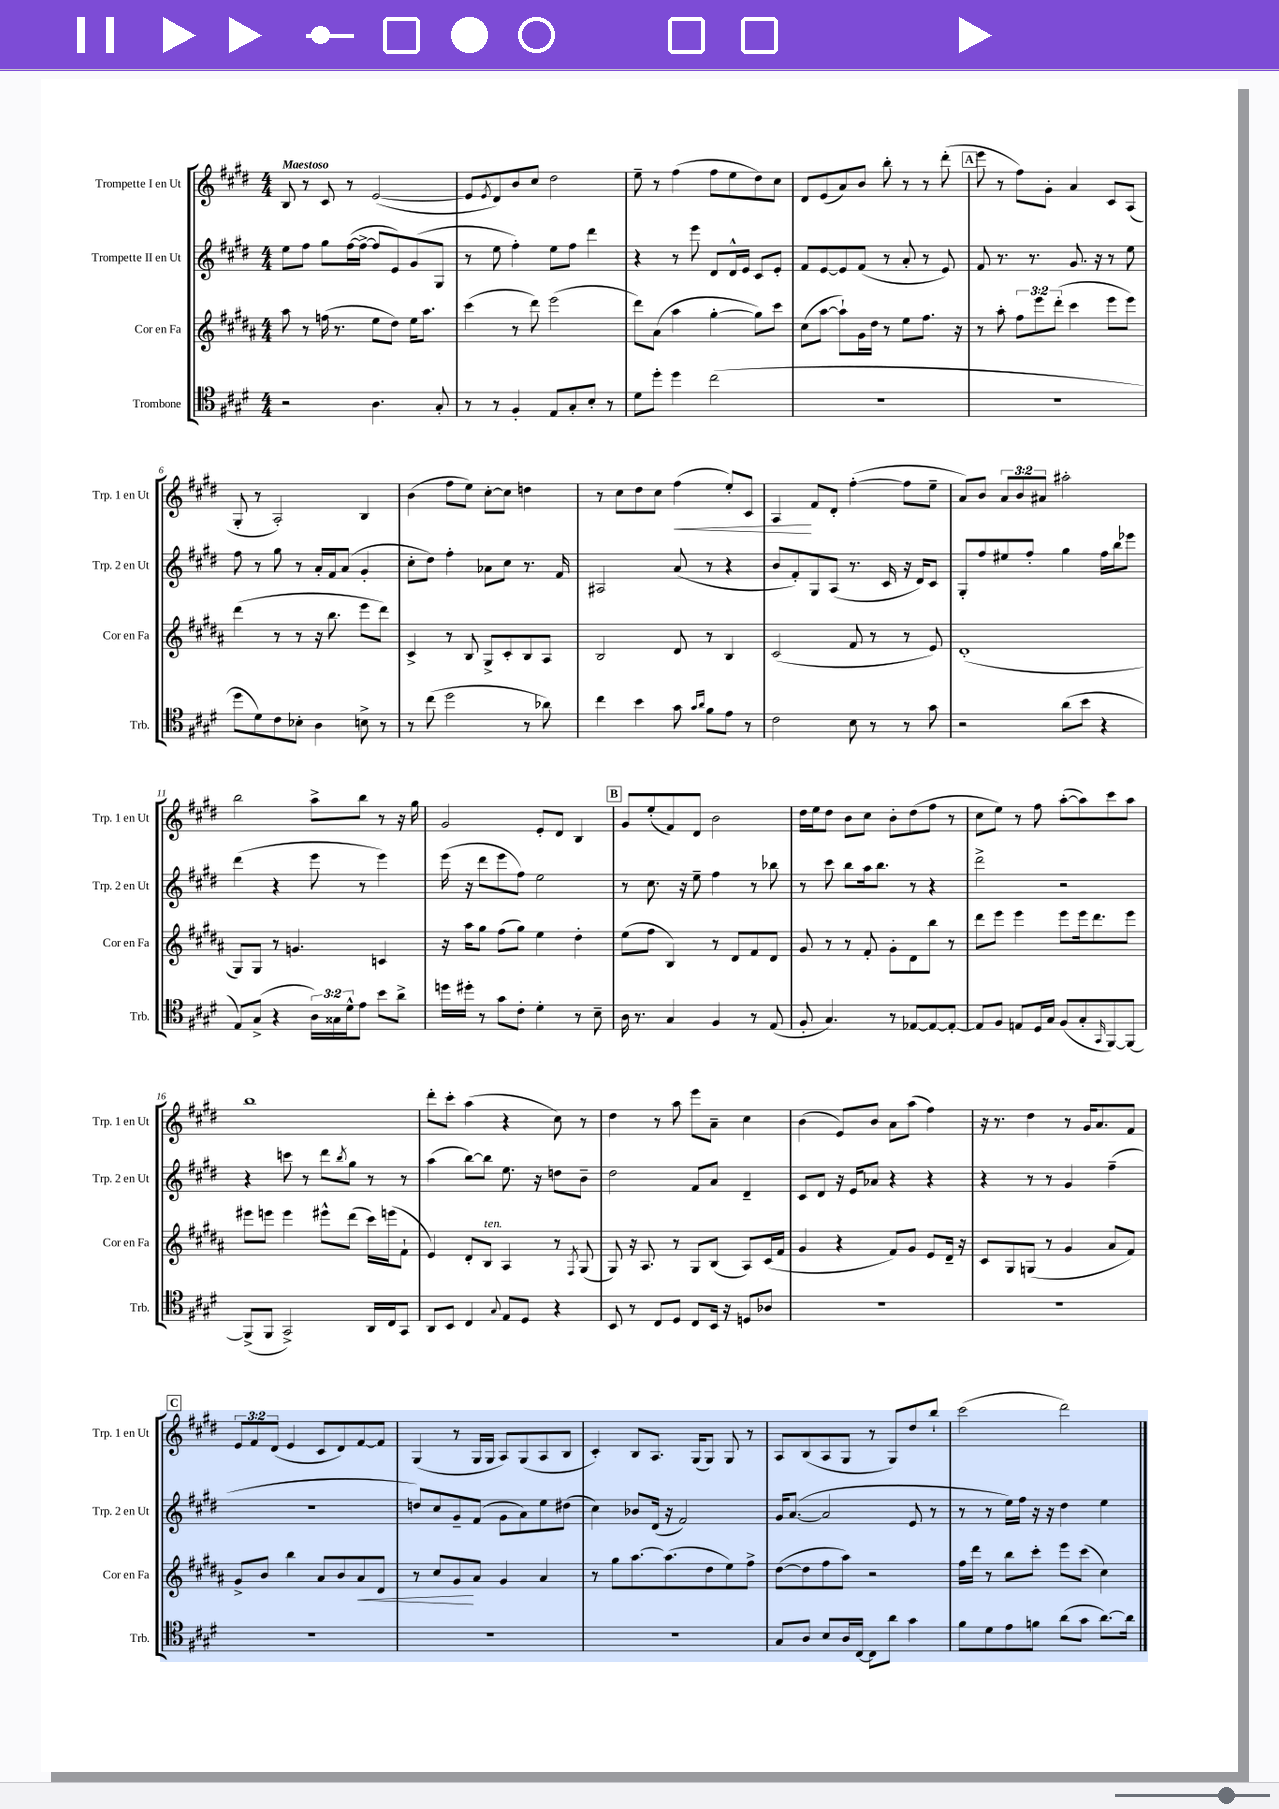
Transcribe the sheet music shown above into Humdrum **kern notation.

**kern	**kern	**kern	**kern
*staff4	*staff3	*staff2	*staff1
*clefC4	*clefG2	*clefG2	*clefG2
*k[f#c#g#d#]	*k[f#c#g#d#a#]	*k[f#c#g#d#]	*k[f#c#g#d#]
*M4/4	*M4/4	*M4/4	*M4/4
2r	8aa#	8ee	8B
.	8r	8ff#	8r
.	(16ff	8gg#	8c#
.	8.r	.	.
.	.	([16ff#	8r
.	.	16ff#^_	.
4.A	8ee	8ff#]	([2e
.	8dd#)	8e)	.
.	16ee	(8g#	.
.	8.aa#	.	.
8G#'	.	8G#	.
=	=	=	=
8r	(4ccc#	8r	8e]
.	.	.	8qe
8r	.	8ee	8d#)
4F#'	8r	4ff#')	8b
.	8ddd#)	.	8cc#
8E	(2eee	8ee	2dd#
8G#'	.	8ff#	.
8B'	.	4ddd#	.
8r	.	.	.
=	=	=	=
8d#	8ddd#)	4r	8ee~
8dd#'	(8a#	.	8r
4dd#	4aa#	8r	(4ff#
.	.	8eee	.
(2cc#	[4gg#'	8d#	8ff#
.	.	16d#^^	8ee
.	.	16e	.
.	8gg#])	8c#	8dd#)
.	8ccc#	8e'	8cc#
=	=	=	=
1r	(8cc#	8f#	8d#
.	[8aa#	[8e	(8e
.	8aa#`])	8e]	8a)
.	16g#	(8f#	8b
.	16dd#	.	.
.	8r	8r	8bb'
.	8ee	8a'	8r
.	8.ff#	8r	8r
.	.	8e)	(8ddd#'
.	16r	.	.
=	=	=	=
1r	8r	8f#	8eee
.	8aa#'	8.r	8r
.	12ff#	.	8ff#)
.	.	8.r	.
.	12eee	.	.
.	.	.	8g#'
.	(12ddd#'	.	.
.	4ccc#	8.g#	4a
.	.	16r	.
.	8eee	8r	8c#
.	8eee)	8ee	(8A
=	=	=	=
8dd#	(4ddd#	8ff#	8G#'
8d#)	.	8r	8r
8c#	8r	8gg#	2A')
8B-'	8r	8r	.
4A	16r	16a'	.
.	8.bb	16f#	.
.	.	(8a	.
8B^	8eee	4g#'	4B
8r	8ddd#)	.	.
=	=	=	=
8r	4c#^	8cc#'	(4b
(8cc#	.	8dd#)	.
2dd#	8r	4ff#'	8ff#
.	8B	.	8ee)
.	8G#^	8a-	[8cc#'
.	8c#'	8cc#	8cc#]
8r	8B	8.r	4dd
8a-)	8A#	.	.
.	.	16f#	.
=	=	=	=
4cc#	2B	2A#	8r
.	.	.	8cc#
4b	.	.	8dd#
.	.	.	8cc#
8g#	8d#	(8a	(4ff#
16qqg#	.	.	.
16qqa	.	.	.
8f#	8r	8r	.
8e	4B	4r	8ee')
8r	.	.	8c#
=	=	=	=
2c#	(2c#	8b	4A
.	.	8f#')	.
.	.	8G#	8f#
.	.	(8A	8d#'
8B	8f#	8.r	([4ff#'
8r	8r	.	.
.	.	16c#	.
8r	8r	16r	8ff#]
.	.	16d#)	.
8g#	8e)	8c#	8ee~
=	=	=	=
2r	(1d#'	8G#'	8a)
.	.	8ff#	8b
.	.	8ee#	12a
.	.	.	12b
.	.	8ff#'	.
.	.	.	12a#
(8a	.	4gg#	2aa#'
8b	.	.	.
4r	.	16ff#	.
.	.	16bb	.
.	.	8eee-	.
=	=	=	=
8E)	8G#)	(4ddd#	2bb
(8G#^	8G#	.	.
4r	8r	4r	.
.	4.g	.	.
24A)	.	8eee	8aa^
24G##	.	.	.
24d#^^	.	.	.
8e	.	8r	8bb
8b	4c	4eee)	8r
8a^	.	.	16r
.	.	.	16gg#
=	=	=	=
16dd	16r	(16eee	2g#
16dd#'	16aa#	16r	.
8r	8gg#	8ddd#	.
8g#	(8ff#	8eee	.
8c#'	8gg#)	8ff#)	.
4d#'	4ee	2ee	8e'
.	.	.	8d#
8r	4dd#'	.	4B
8B~	.	.	.
=	=	=	=
16A	(8ee	8r	8g#
8.r	.	.	.
.	8ff#	8.cc#	(8ee'
4G#	4B)	.	8f#)
.	.	16r	.
.	.	8ee~	8d#
4F#	8r	4ff#	2b
.	8d#	.	.
8r	8f#	8r	.
(8E	8d#	8bb-	.
=	=	=	=
8F#'	8g#	8r	16dd#
.	.	.	16ee
4.G#)	8r	8ccc#	8dd#
.	8r	8bb	8b
.	8f#'	16aa	8cc#
.	.	8.bb	.
8r	8g#'	.	8b'
[8E-	8d#	8r	(8dd#
8E-_	8bb	4r	8ff#
8E-'_	8r	.	8r
=	=	=	=
8E-]	8ddd#	2ddd#^	8cc#
8F#	8eee	.	8ee)
8E	4eee	.	8r
16D#	.	.	8ff#
16G#	.	.	.
(8F#	8eee	2r	([8aa'
8G#'	16eee	.	8aa])
.	8.ddd#	.	.
16qqGG#	.	.	.
[8FF#)	.	.	8ccc#
8FF#_	8eee	.	8aa
=	=	=	=
(8FF#^]	8eee#	4r	1bb
8FF#	8eee	.	.
2GG#^)	4eee	8ccc	.
.	.	8r	.
.	8eee#^^	8ddd#	.
.	.	8qbb	.
.	(8ddd#	8gg#	.
16AA	16ccc#)	8r	.
16C#	(16eee	.	.
8GG#	8f#`	8r	.
=	=	=	=
8AA	4e)	(4aa	8ddd#'
8BB	.	.	8ccc#'
4C#	8d#'	[8bb)	(4aa
.	8B	8bb]	.
8qqG#	.	.	.
8E	4A#	8.ee	4r
8D#	.	.	.
.	.	16r	.
4r	8r	8dd	8cc#)
.	8qF#	.	.
.	(8G#	8b~	8r
=	=	=	=
8BB	8G#)	2dd#	4dd#
8r	16r	.	.
.	8.A#	.	.
8C#	.	.	8r
8D#	8r	.	8aa
8C#	8G#	8f#	8eee
16BB	(8B	8a	8a~
16r	.	.	.
8D	8A#)	4d#~	4cc#
8A-	(16c#	.	.
.	16f#	.	.
=	=	=	=
1r	4g#	8c#	(4b
.	.	8d#	.
.	4r	16r	8e)
.	.	16e	.
.	.	8a-	8b
.	8f#)	4r	8a
.	8g#	.	(8aa
.	8e	4r	4ff#)
.	16d#~	.	.
.	16r	.	.
=	=	=	=
1r	8c#	4r	16r
.	.	.	8.r
.	8G#	.	.
.	(8G	8r	4dd#
.	8r	8r	.
.	4g#	4g#	8r
.	.	.	16g#
.	.	.	8.a
.	8a#	(4ff#~	.
.	8f#)	.	8f#
=	=	=	=
1r	8g#^	1r	12e
.	.	.	12f#
.	8b	.	.
.	.	.	(12d#
.	4bb	.	4e
.	8a#	.	8c#
.	8b	.	8d#)
.	8a#	.	[8f#
.	8d#	.	8f#]
=	=	=	=
1r	8r	8dd)	(4G#
.	8cc#	8cc#	.
.	8g#	8g#~	8r
.	8a#	(8f#	16G#
.	.	.	16G#
.	4g#	8g#	8A)
.	.	8a)	(8G#
.	4a#	8ee	8A
.	.	(8dd#	8B
=	=	=	=
1r	8r	4cc#)	4c#')
.	8gg#	.	.
.	[8.aa#	8b-	8B
.	.	(16d#	8.A
.	(8.aa#]	16r	.
.	.	2f#)	.
.	.	.	(16G#
.	8dd#	.	8G#)
.	8ee)	.	8G#
.	8ff#^	.	8r
=	=	=	=
8G#	([8dd#	16g#	8A
.	.	([8.a	.
8A	8dd#]	.	(8B
8B	8ff#	2a]	8A
16A	8aa#)	.	8G#
[16C#	.	.	.
8C#]	2r	.	8r
8a	.	.	8G#)
4g#	.	8e	8dd#
.	.	8r	8bb`
=	=	=	=
8f#	16ff#	8r	(2ccc#
.	16ddd#	.	.
8d#	8r	8r	.
8e	8bb	16ee)	.
.	.	16ff#	.
8f	8ccc#'	16r	.
.	.	16r	.
(8a	8eee	4dd#	2ddd#)
8g#	(8ccc#	.	.
[8.a)	4cc#)	4ee	.
16a]	.	.	.
==	==	==	==
*-	*-	*-	*-
